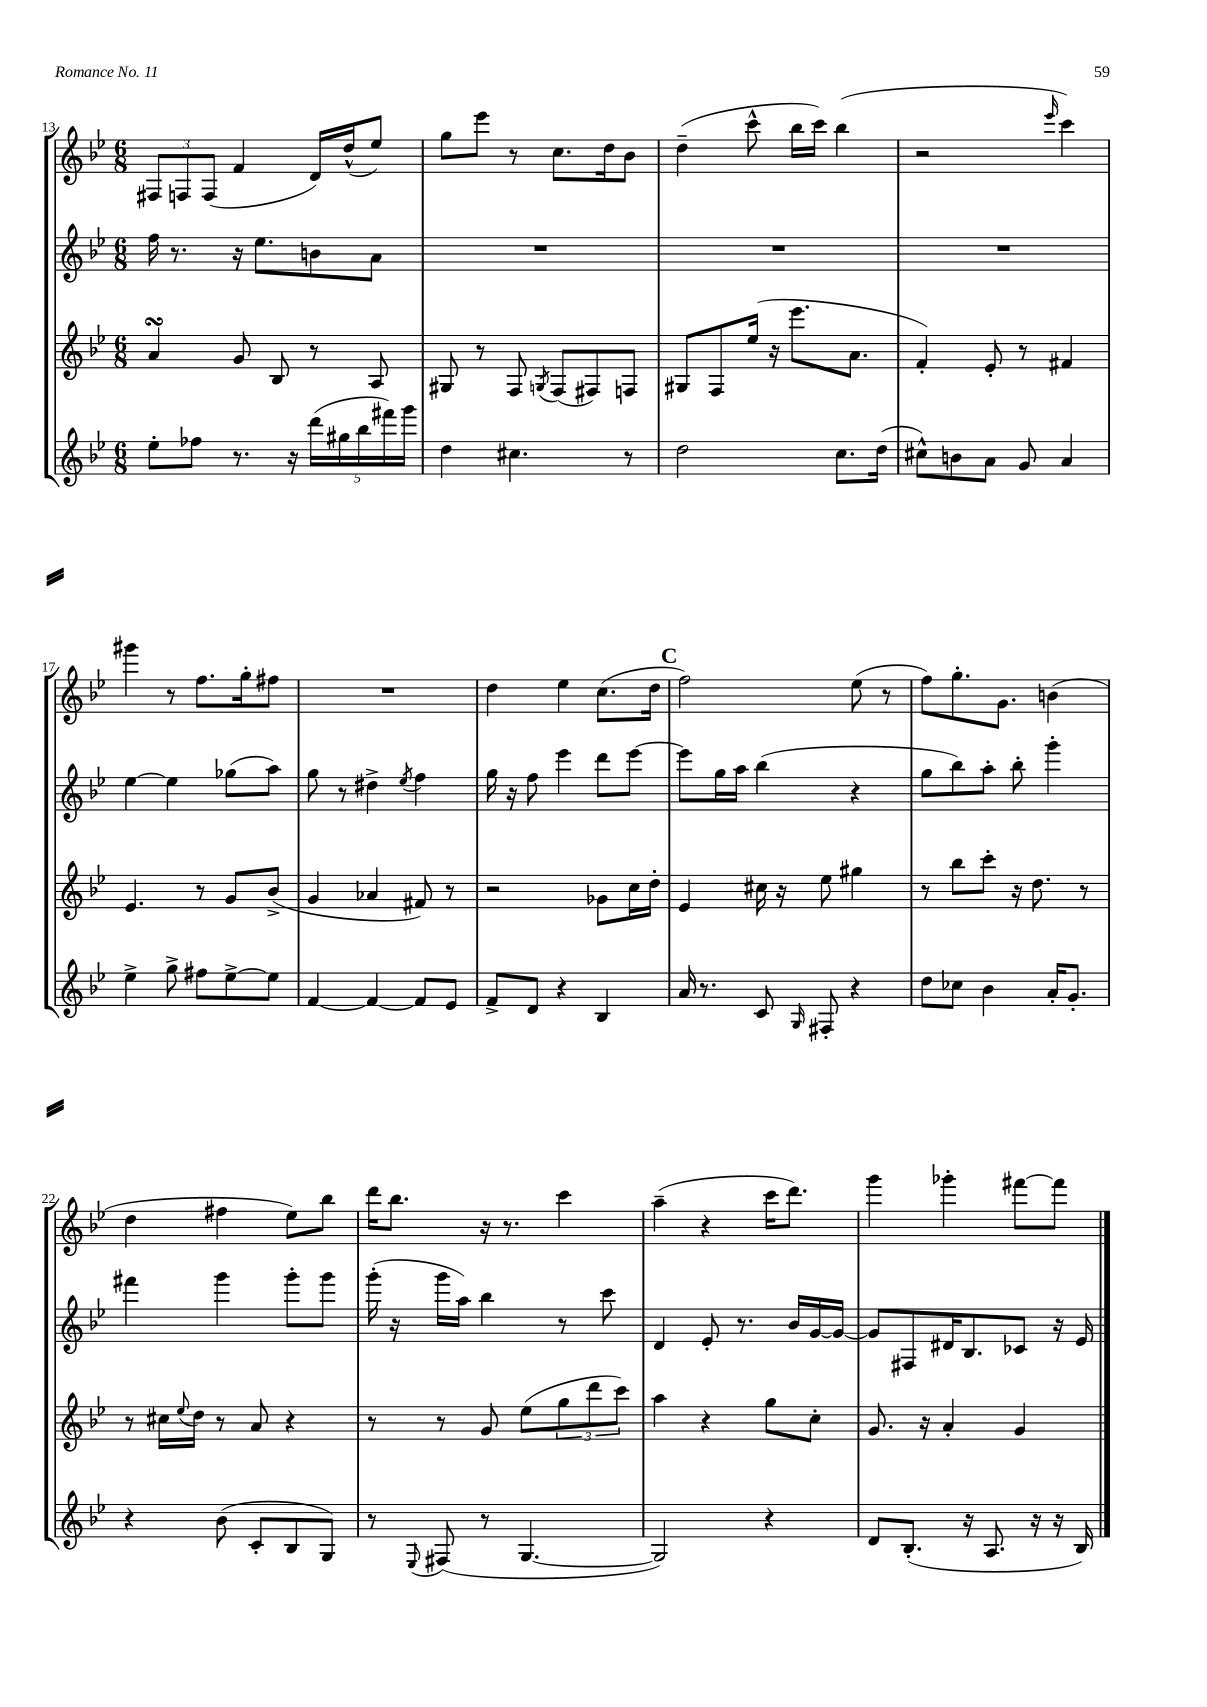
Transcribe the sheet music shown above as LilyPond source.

<<
\new StaffGroup <<
\new Staff = "s0" {
    \clef treble \key bes \major \numericTimeSignature \time 6/8
    \tuplet 3/2 { fis8 f8 f8( } f'4 d'16) d''16-^( ees''8) |
    g''8 ees'''8 r8 c''8. d''16 bes'8 |
    d''4--( c'''8-^ bes''16 c'''16) bes''4( |
    r2 \grace { ees'''16 } c'''4) |
    gis'''4 r8 f''8. g''16-. fis''8 |
    R2. |
    d''4 ees''4 c''8.( d''16 |
    \mark \markup { \bold "C" } f''2) ees''8( r8 |
    f''8) g''8.-. g'8. b'4( |
    d''4 fis''4 ees''8) bes''8 |
    d'''16 bes''8. r16 r8. c'''4 |
    a''4--( r4 c'''16 d'''8.) |
    g'''4 ges'''4-. fis'''8~ fis'''8 \bar "|." |
}
\new Staff = "s1" {
    \clef treble \key bes \major \numericTimeSignature \time 6/8
    f''16 r8. r16 ees''8. b'8 a'8 |
    R2. |
    R2. |
    R2. |
    ees''4~ ees''4 ges''8( a''8) |
    g''8 r8 dis''4-> \acciaccatura { ees''8 } f''4 |
    g''16 r16 f''8 ees'''4 d'''8 ees'''8~ |
    \mark \markup { \bold "C" } ees'''8 g''16 a''16 bes''4( r4 |
    g''8 bes''8) a''8-. bes''8-. g'''4-. |
    fis'''4 g'''4 g'''8-. g'''8 |
    g'''16-.( r16 g'''16 a''16) bes''4 r8 c'''8 |
    d'4 ees'8-. r8. bes'16 g'16~ g'16~ |
    g'8 fis8 dis'16 bes8. ces'8 r16 ees'16 \bar "|." |
}
\new Staff = "s2" {
    \clef treble \key bes \major \numericTimeSignature \time 6/8
    a'4\turn g'8 bes8 r8 a8 |
    gis8 r8 f8 \acciaccatura { g8 } f8( fis8) f8 |
    gis8 f8 ees''16( r16 ees'''8. a'8. |
    f'4-.) ees'8-. r8 fis'4 |
    ees'4. r8 g'8 bes'8->( |
    g'4 aes'4 fis'8) r8 |
    r2 ges'8 c''16 d''16-. |
    \mark \markup { \bold "C" } ees'4 cis''16 r16 ees''8 gis''4 |
    r8 bes''8 c'''8-. r16 d''8. r8 |
    r8 cis''16 \appoggiatura { ees''8 } d''16 r8 a'8 r4 |
    r8 r8 g'8 ees''8( \tuplet 3/2 { g''8 d'''8 c'''8) } |
    a''4 r4 g''8 c''8-. |
    g'8. r16 a'4-. g'4 \bar "|." |
}
\new Staff = "s3" {
    \clef treble \key bes \major \numericTimeSignature \time 6/8
    ees''8-. fes''8 r8. r16 \tuplet 5/4 { d'''16( gis''16 bes''16 fis'''16) g'''16 } |
    d''4 cis''4. r8 |
    d''2 c''8. d''16( |
    cis''8-^) b'8 a'8 g'8 a'4 |
    ees''4-> g''8-> fis''8 ees''8~-> ees''8 |
    f'4~ f'4~ f'8 ees'8 |
    f'8-> d'8 r4 bes4 |
    \mark \markup { \bold "C" } a'16 r8. c'8 \grace { g16 } fis8-. r4 |
    d''8 ces''8 bes'4 a'16-. g'8.-. |
    r4 bes'8( c'8-. bes8 g8) |
    r8 \appoggiatura { ees8 } fis8( r8 g4.~ |
    g2) r4 |
    d'8 bes8.-.( r16 a8. r16 r16 bes16) \bar "|." |
}
>>
>>
\layout { \context { \Score currentBarNumber = #13 } }
